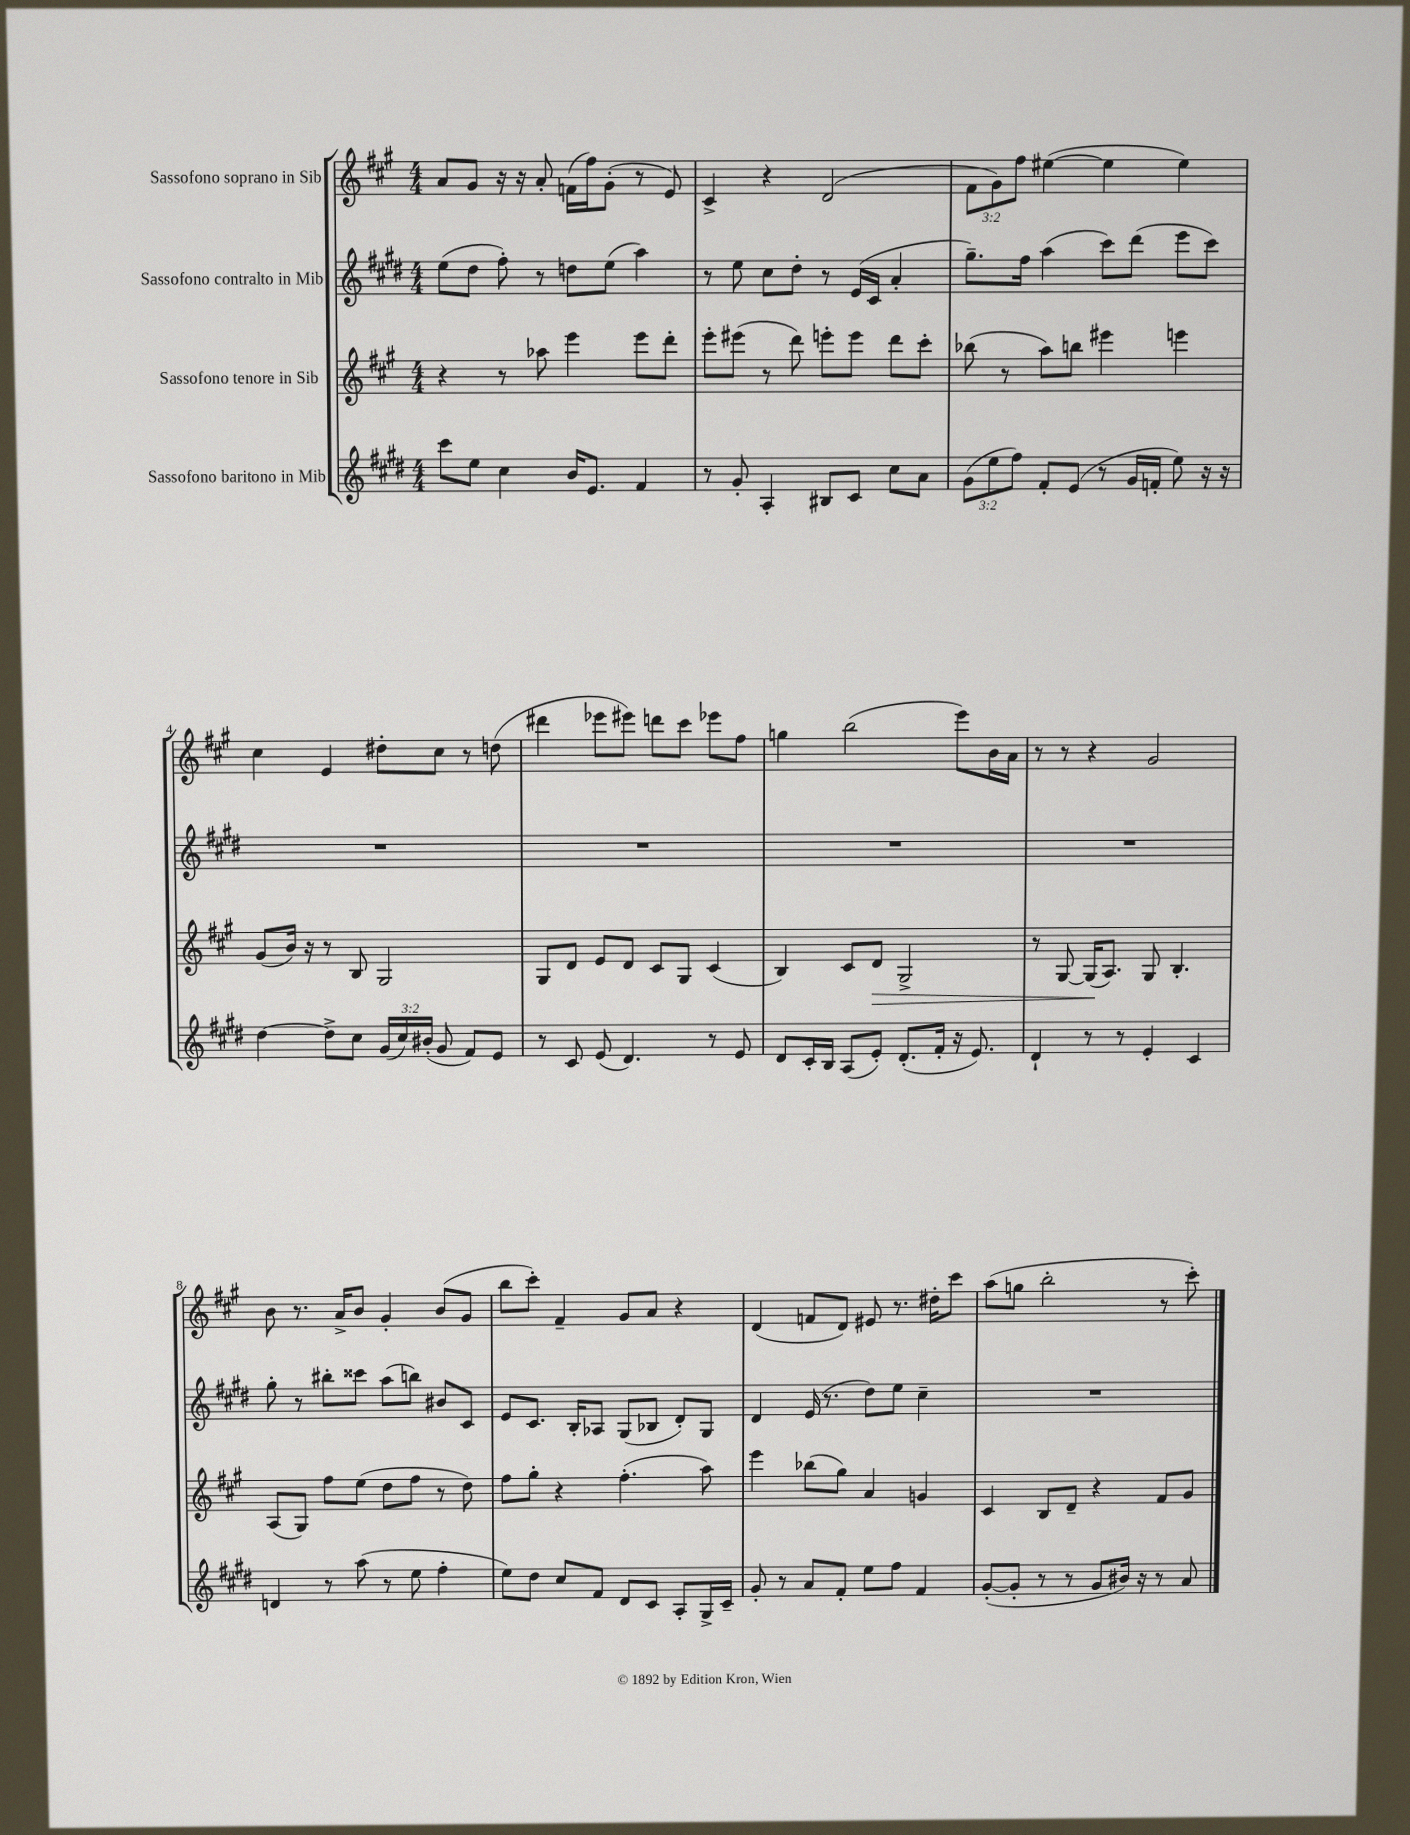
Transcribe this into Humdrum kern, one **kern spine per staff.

**kern	**kern	**kern	**kern
*staff4	*staff3	*staff2	*staff1
*clefG2	*clefG2	*clefG2	*clefG2
*k[f#c#g#d#]	*k[f#c#g#]	*k[f#c#g#d#]	*k[f#c#g#]
*M4/4	*M4/4	*M4/4	*M4/4
8ccc#	4r	(8ee	8a
8ee	.	8dd#	8g#
4cc#	8r	8ff#')	16r
.	.	.	16r
.	8aa-	8r	8a'
16b	4eee	8dd	(16f
8.e	.	.	16ff#)
.	.	(8ee	(8g#'
4f#	8eee	4aa)	8r
.	8ddd'	.	8e)
=	=	=	=
8r	8eee'	8r	4c#^
8g#'	(8eee#	8ee	.
4A'	8r	8cc#	4r
.	8ddd)	8dd#'	.
8B#	8eee'	8r	(2d
8c#	8eee	(16e	.
.	.	16c#	.
8cc#	8ddd	4a'	.
8a	8ccc#'	.	.
=	=	=	=
(12g#	(8bb-	8.gg#~)	12f#
12ee	.	.	12g#)
.	8r	.	.
12ff#)	.	.	12ff#
.	.	16ff#	.
8f#'	8aa)	(4aa	([4ee#
(8e	8bb	.	.
8r	4eee#	8ccc#)	4ee#]
16g#	.	(8ddd#	.
16f'	.	.	.
8ee)	4eee	8eee	4ee#)
16r	.	8ccc#)	.
16r	.	.	.
=	=	=	=
[4dd#	(8g#	1r	4cc#
.	16b)	.	.
.	16r	.	.
8dd#^]	8r	.	4e
8cc#	8B	.	.
(24g#	2G#	.	8dd#'
24cc#)	.	.	.
(24b#'	.	.	.
8g#	.	.	8cc#
8f#)	.	.	8r
8e	.	.	(8dd
=	=	=	=
8r	8G#	1r	4ddd#
8c#	8d	.	.
(8e	8e	.	8eee-
4.d#)	8d	.	8eee#)
.	8c#	.	8ddd
.	8G#	.	8ccc#
8r	(4c#	.	8eee-
8e	.	.	8ff#
=	=	=	=
8d#	4B)	1r	4gg
16c#'	.	.	.
16B	.	.	.
(8A	8c#	.	(2bb
8e')	8d	.	.
(8.d#'	2G#^	.	.
16f#'	.	.	.
16r	.	.	8eee)
8.e)	.	.	.
.	.	.	16b
.	.	.	16a
=	=	=	=
4d#`	8r	1r	8r
.	[8G#	.	8r
8r	(16G#]	.	4r
.	8.A)	.	.
8r	.	.	.
4e'	8G#	.	2g#
.	4.B'	.	.
4c#	.	.	.
=	=	=	=
4d	(8A	8gg#'	8b
.	8G#)	8r	8.r
8r	8ff#	8bb#'	.
.	.	.	16a^
(8aa	(8ee	8ccc##	8b
8r	8dd	(8aa	4g#'
8ee	8ff#	8bb)	.
4ff#'	8r	8b#	(8b
.	8dd)	8c#	8g#
=	=	=	=
8ee)	8ff#	8e	8bb
8dd#	8gg#'	8.c#	8ccc#')
8cc#	4r	.	4f#~
.	.	16B'	.
8f#	.	8A-	.
8d#	(4.ff#'	(8G#	8g#
8c#	.	8B-	8a
8A'	.	8d#')	4r
16G#^	8aa)	8G#	.
16c#~	.	.	.
=	=	=	=
8g#'	4eee	4d#	(4d
8r	.	.	.
8a	(8bb-	(16e	8f
.	.	8.r	.
8f#'	8gg#)	.	8d)
8ee	4a	8dd#)	8e#
8ff#	.	8ee	8.r
4f#	4g	4cc#~	.
.	.	.	16dd#'
.	.	.	8ccc#
=	=	=	=
([8g#'	4c#	1r	(8aa
8g#']	.	.	8gg
8r	8B	.	2bb'
8r	8d~	.	.
8g#	4r	.	.
16b#)	.	.	.
16r	.	.	.
8r	8f#	.	8r
8a	8g#	.	8ccc#')
==	==	==	==
*-	*-	*-	*-
